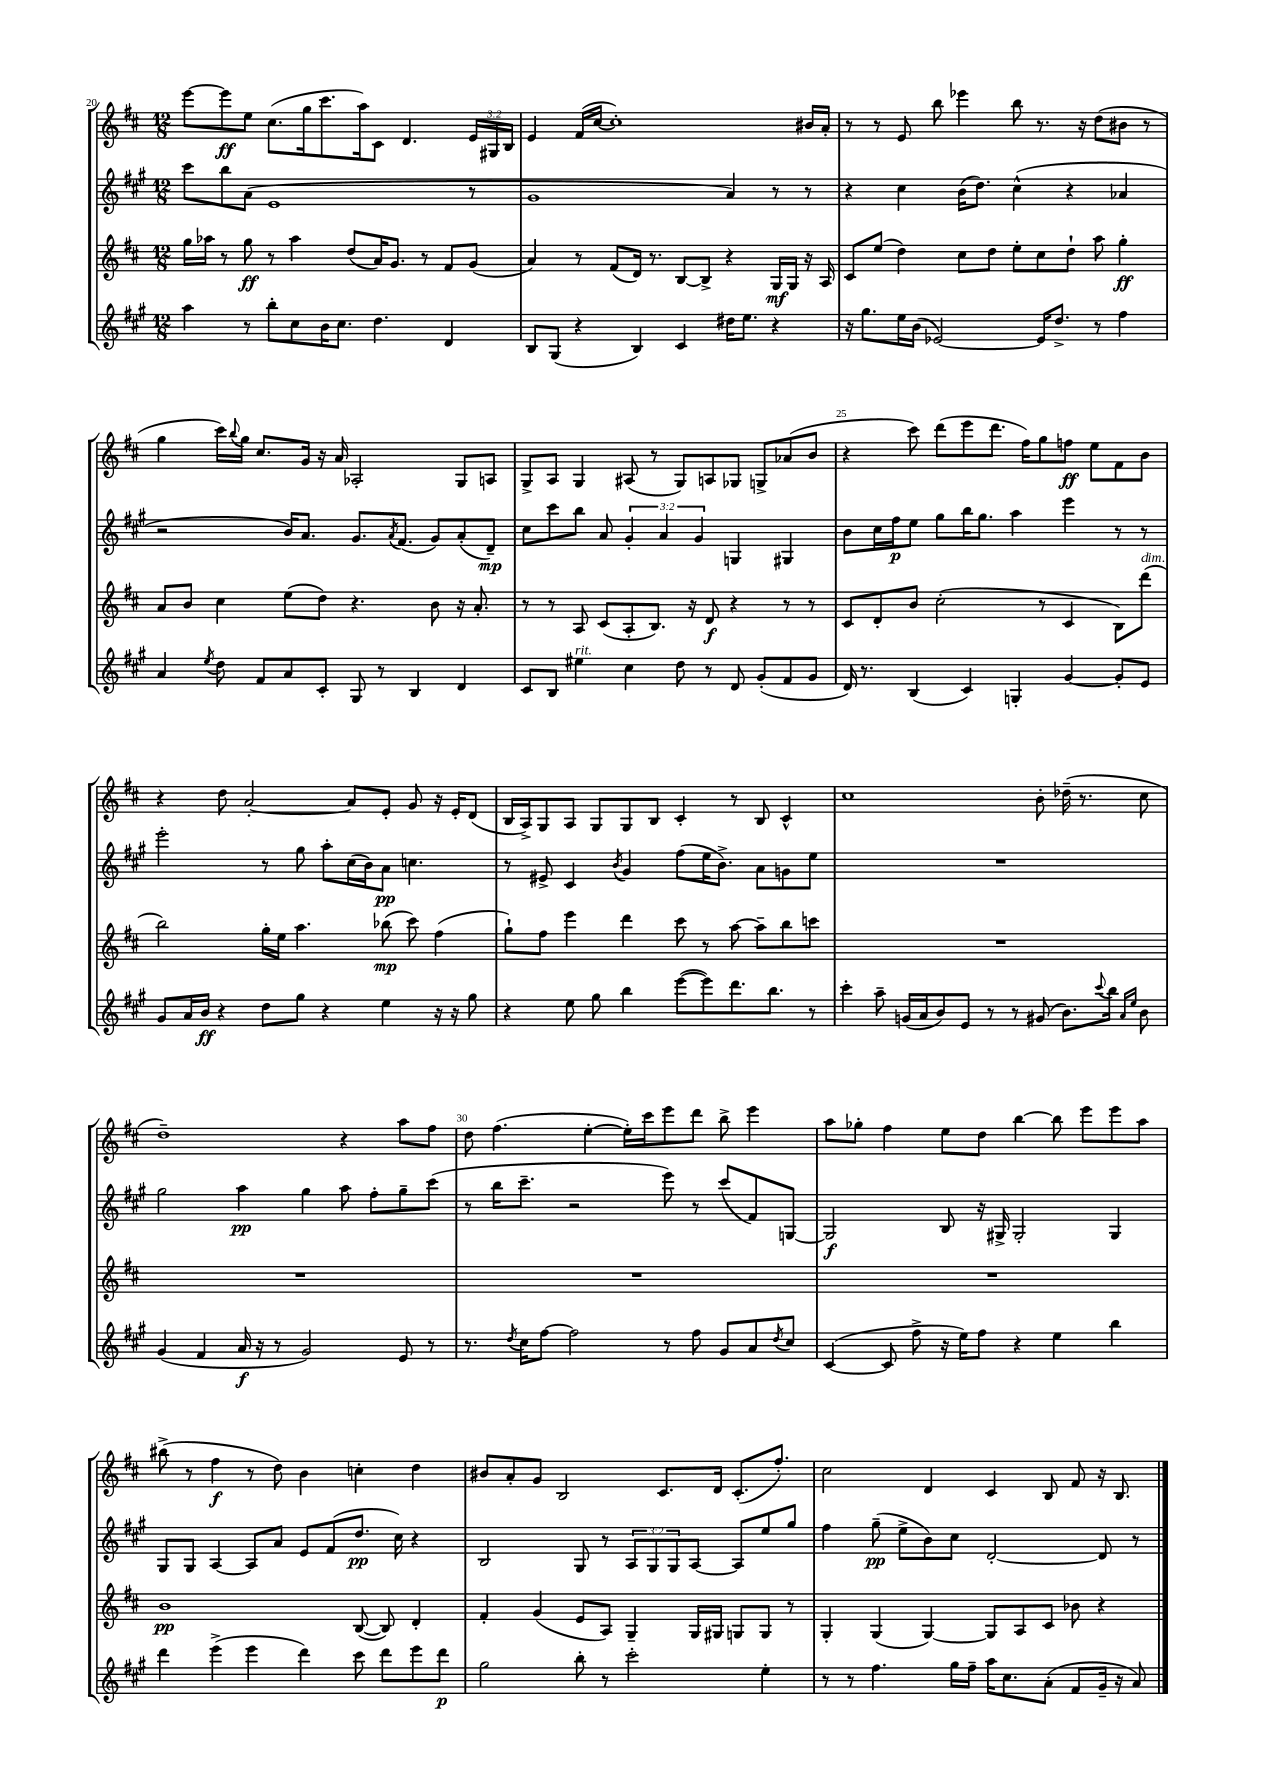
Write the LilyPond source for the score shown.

<<
\new StaffGroup <<
\new Staff = "s0" {
    \clef treble \key d \major \numericTimeSignature \time 12/8 \override Staff.TupletNumber.text = #tuplet-number::calc-fraction-text
    e'''8~ e'''8\ff e''8 cis''8.( g''16 cis'''8. a''16) cis'8 d'4. \tuplet 3/2 { e'16 gis16 b16 } |
    e'4 fis'16( cis''16~ cis''1-.) bis'16 a'16-. |
    r8 r8 e'8 b''8 ees'''4 b''8 r8. r16 d''8( bis'8 r8 |
    g''4 cis'''16) \appoggiatura { b''8 } g''16 cis''8. g'16 r16 a'16 aes2-. g8 a8 |
    g8-> a8 g4 ais8( r8 g8) a8 ges8 g8-> aes'8( b'8 |
    r4 cis'''8) d'''8( e'''8 d'''8. fis''16) g''8 f''8\ff e''8 fis'8 b'8 |
    r4 d''8 a'2~-. a'8 e'8-. g'8 r16 e'16-. d'8( |
    b16 a16->) g8 a8 g8 g8 b8 cis'4-. r8 b8 cis'4-^ |
    cis''1 b'8-. des''16--( r8. cis''8 |
    d''1--) r4 a''8 fis''8 |
    d''8 fis''4.( e''4~-. e''16-.) cis'''16 e'''8 d'''8 b''8-> e'''4 |
    a''8 ges''8-. fis''4 e''8 d''8 b''4~ b''8 e'''8 e'''8 a''8 |
    bis''8->( r8 fis''4\f r8 d''8) b'4 c''4-. d''4 |
    bis'8 a'8-. g'8 b2 cis'8. d'16 cis'8.-.( fis''8.-.) |
    cis''2 d'4 cis'4 b8 fis'8 r16 b8. \bar "|." |
}
\new Staff = "s1" {
    \clef treble \key a \major \numericTimeSignature \time 12/8 \override Staff.TupletNumber.text = #tuplet-number::calc-fraction-text
    cis'''8 b''8 a'8( e'1 r8 |
    gis'1 a'4) r8 r8 |
    r4 cis''4 b'16( d''8.) cis''4-^( r4 aes'4 |
    r2 b'16) a'8. gis'8. \acciaccatura { a'8 } fis'8.( gis'8) a'8-.( d'8--\mp) |
    cis''8 cis'''8 b''8 a'8 \tuplet 3/2 { gis'4-. a'4 gis'4 } g4 gis4 |
    b'8 cis''16 fis''16\p e''8 gis''8 b''16 gis''8. a''4 e'''4 r8 r8 |
    e'''2-. r8 gis''8 a''8-. cis''16( b'16) a'8\pp c''4. |
    r8 eis'8-> cis'4 \acciaccatura { b'8 } gis'4 fis''8( e''16 b'8.->) a'8 g'8 e''8 |
    R1. |
    gis''2 a''4\pp gis''4 a''8 fis''8-. gis''8-- cis'''8( |
    r8 b''16 cis'''8.-- r2 e'''8) r8 cis'''8( fis'8) g8~ |
    g2\f b8 r16 gis16-> gis2-. gis4 |
    gis8 gis8 a4~ a8 a'8 e'8 fis'8( d''8.\pp cis''16) r4 |
    b2 gis8 r8 \tuplet 3/2 { a8 gis8 gis8 } a8~ a8 e''8 gis''8 |
    fis''4 gis''8--\pp( e''8-> b'8) cis''8 d'2~-. d'8 r8 \bar "|." |
}
\new Staff = "s2" {
    \clef treble \key d \major \numericTimeSignature \time 12/8
    g''16 aes''16 r8 g''8\ff r8 aes''4 d''8( a'16) g'8. r8 fis'8 g'8( |
    a'4) r8 fis'8( d'16) r8. b8~ b8-> r4 g16\mf g16 r16 a16 |
    cis'8 e''8( d''4) cis''8 d''8 e''8-. cis''8 d''8-! a''8 g''4-.\ff |
    a'8 b'8 cis''4 e''8( d''8) r4. b'8 r16 a'8.-. |
    r8 r8 a8 cis'8( a8-. b8.) r16 d'8\f r4 r8 r8 |
    cis'8 d'8-. b'8 cis''2-.( r8 cis'4 b8) d'''8^\markup { \italic "dim." }( |
    b''2) g''16-. e''16 a''4. bes''8\mp( cis'''8) fis''4( |
    g''8-!) fis''8 e'''4 d'''4 cis'''8 r8 a''8~ a''8-- b''8 c'''8 |
    R1. |
    R1. |
    R1. |
    R1. |
    b'1\pp b8~( b8) d'4-. |
    fis'4-. g'4( e'8 a8) g4-- g16 gis16 g8 g8 r8 |
    g4-. g4( g4~) g8 a8 cis'8 bes'8 r4 \bar "|." |
}
\new Staff = "s3" {
    \clef treble \key a \major \numericTimeSignature \time 12/8
    a''4 r8 b''8-. cis''8 b'16 cis''8. d''4. d'4 |
    b8 gis8( r4 b4) cis'4 dis''16 e''8. r4 |
    r16 gis''8. e''16 b'16( ees'2~) ees'16 d''8.-> r8 fis''4 |
    a'4 \acciaccatura { e''8 } d''8 fis'8 a'8 cis'8-. gis8 r8 b4 d'4 |
    cis'8 b8 eis''4^\markup { \italic "rit." } cis''4 d''8 r8 d'8 gis'8-.( fis'8 gis'8 |
    d'16) r8. b4( cis'4) g4-. gis'4~ gis'8-. e'8 |
    gis'8 a'16 b'16\ff r4 d''8 gis''8 r4 e''4 r16 r16 gis''8 |
    r4 e''8 gis''8 b''4 e'''8~( e'''8) d'''8. b''8. r8 |
    cis'''4-. a''8-- g'16( a'16 b'8) e'8 r8 r8 gis'8( b'8.) \appoggiatura { cis'''8 } b''16 \grace { a'16 e''16 } b'8 |
    gis'4( fis'4 a'16\f r16 r8 gis'2) e'8 r8 |
    r8. \acciaccatura { d''8 } cis''16 fis''8~ fis''2 r8 fis''8 gis'8 a'8 \acciaccatura { d''8 } cis''8 |
    cis'4~( cis'8 fis''8-> r16 e''16) fis''8 r4 e''4 b''4 |
    d'''4 e'''4->( e'''4 d'''4) cis'''8 d'''8 e'''8 d'''8\p |
    gis''2 b''8-. r8 cis'''2-. e''4-. |
    r8 r8 fis''4. gis''16 fis''16-- a''16 cis''8. a'8-.( fis'8 gis'16-- r16 a'8) \bar "|." |
}
>>
>>
\layout { \context { \Score currentBarNumber = #20 \override BarNumber.break-visibility = ##(#f #t #t) barNumberVisibility = #(every-nth-bar-number-visible 5) } }
